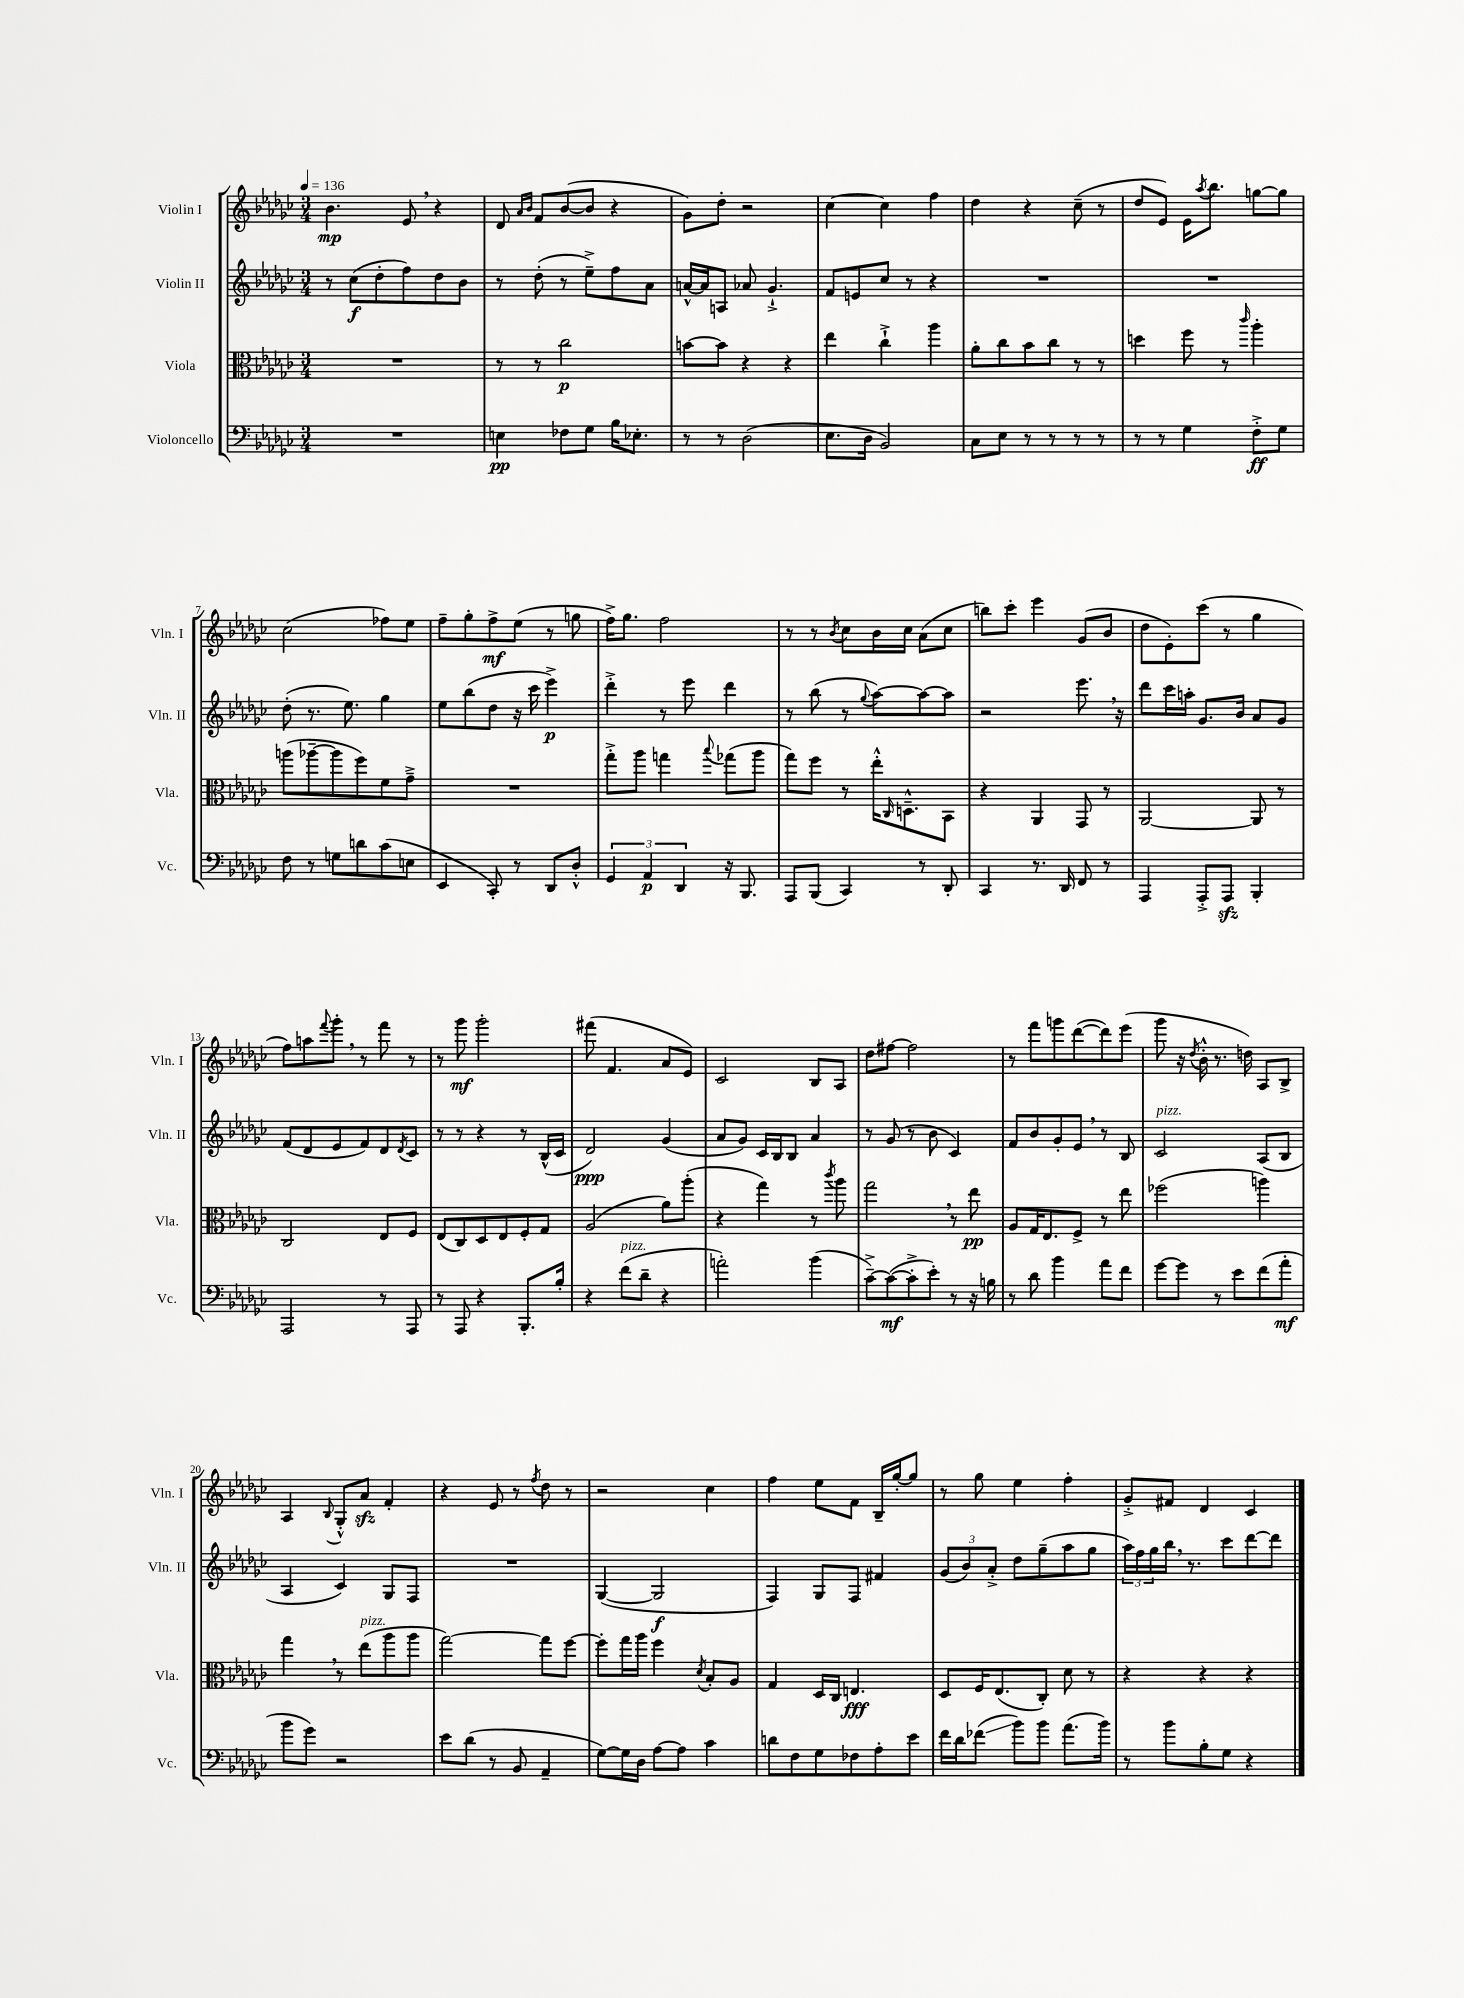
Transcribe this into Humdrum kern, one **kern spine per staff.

**kern	**kern	**kern	**kern
*staff4	*staff3	*staff2	*staff1
*clefF4	*clefC3	*clefG2	*clefG2
*k[b-e-a-d-g-c-]	*k[b-e-a-d-g-c-]	*k[b-e-a-d-g-c-]	*k[b-e-a-d-g-c-]
*M3/4	*M3/4	*M3/4	*M3/4
*MM136	*MM136	*MM136	*MM136
2.r	2.r	8r	4.b-
.	.	(8cc-	.
.	.	8dd-'	.
.	.	8ff)	8e-
.	.	8dd-	4r
.	.	8b-	.
=	=	=	=
4E	8r	8r	8d-
.	.	.	16qqa-
.	.	.	16qqb-
.	8r	(8dd-'	8f
8F-	2cc-	8r	([8b-
8G-	.	8ee-~^)	8b-]
16B-	.	8ff	4r
8.E-'	.	.	.
.	.	8a-	.
=	=	=	=
8r	[8b	[16a^^	8g-)
.	.	16a]	.
8r	8b]	8A	8dd-'
(2D-	4r	8a-	2r
.	.	4.g-`^	.
.	4r	.	.
=	=	=	=
8.E-	4ee-	8f	[4cc-
.	.	8e	.
16D-	.	.	.
2BB-)	4cc-`^	8cc-	4cc-]
.	.	8r	.
.	4aa-	4r	4ff
=	=	=	=
8C-	8a-'	2.r	4dd-
8E-	8cc-	.	.
8r	8b-	.	4r
8r	8cc-	.	.
8r	8r	.	(8cc-~
8r	8r	.	8r
=	=	=	=
8r	4dd	2.r	8dd-
8r	.	.	8e-)
4G-	8ff	.	16e-
.	.	.	8qaa-
.	.	.	8.bb-
.	8r	.	.
.	16qqccc-	.	.
8F'^	4aa-'	.	[8gg
8G-	.	.	8gg]
=	=	=	=
8F	(8aa	(8dd-'	(2cc-
8r	[8aa-~	8.r	.
8G	8aa-]	.	.
.	.	8.ee-)	.
8d	8ff)	.	.
(8c-	8f	4gg-	8ff-)
8E	8g-~^	.	8ee-
=	=	=	=
4EE-	2.r	8ee-	8ff~
.	.	(8bb-	8gg-'
8CC-')	.	8dd-	8ff^
8r	.	16r	(8ee-
.	.	16ccc-	.
8DD-	.	4eee-^)	8r
8D-'^^	.	.	8gg
=	=	=	=
6GG-	8gg-'^	4ddd-'^	16ff^)
.	.	.	8.gg-
.	8aa-	.	.
6AA-	.	.	.
.	4gg	8r	2ff
6DD-	.	.	.
.	.	8eee-	.
.	8qqbb-	.	.
16r	(8gg-	4ddd-	.
8.BBB-	.	.	.
.	8aa-	.	.
=	=	=	=
8AAA-	8gg-)	8r	8r
(8BBB-	8ff	(8bb-	8r
.	.	.	8qb-
4CC-)	8r	8r	8cc-
.	.	8qqgg-	.
.	16ee-'^^	[8aa-)	16b-
.	16qqC-	.	.
.	8.D~^^	.	16cc-
8r	.	8aa-_	(8a-
8DD-'	8BB-	8aa-]	8cc-
=	=	=	=
4CC-	4r	2r	8bb)
.	.	.	8ccc-'
8.r	4AA-	.	4eee-
16DD-	.	.	.
8FF	8GG-	8.eee-	(8g-
8r	8r	.	8b-
.	.	16r	.
=	=	=	=
4AAA-	[2AA-	8ddd-	8dd-
.	.	16ccc-	8e-')
.	.	16aa'	.
8AAA-'^	.	8.g-	(8ccc-
8AAA-	.	.	8r
.	.	16b-	.
4BBB-'	8AA-]	8a-	4gg-
.	8r	8g-	.
=	=	=	=
2AAA-	2C-	(8f	8ff)
.	.	8d-	8aa
.	.	.	8qqfff
.	.	8e-	8ggg-'
.	.	8f)	8r
8r	8E-	8d-	8fff
.	.	8qd-	.
8AAA-	8F	8c-	8r
=	=	=	=
8r	(8E-	8r	8r
8AAA-	8C-)	8r	8ggg-
4r	8D-	4r	2ggg-'
.	8E-	.	.
8.BBB-'	8F'	8r	.
.	8G-	(16B-^^	.
16B-'	.	16c-	.
=	=	=	=
4r	(2A-	2d-)	(8fff#
.	.	.	4.f
(8f	.	.	.
8d-~	.	.	.
4r	8a-)	(4g-	8a-
.	(8aa-'	.	8e-)
=	=	=	=
2a')	4r	8a-	2c-
.	.	8g-)	.
.	4gg-)	16c-	.
.	.	16B-	.
.	.	8B-	.
(4b-	8r	4a-	8B-
.	8qccc-	.	.
.	8aa-	.	8A-
=	=	=	=
[8c-~^)	2gg-	8r	8dd-
(8c-_	.	(8g-	[8ff#
8c-'^]	.	8r	2ff#]
8e-')	.	8b-	.
8r	8r	4c-)	.
16r	8ee-	.	.
16B	.	.	.
=	=	=	=
8r	8A-	8f	8r
8d-	16G-	8b-	8fff
.	8.E-	.	.
4b-	.	8g-'	8ggg
.	8F^	8e-	([8ddd-
8a-	8r	8r	8ddd-])
8f	8ee-	8B-	(8eee-
=	=	=	=
[8g-	(2ff-	2c-	8ggg-
8g-]	.	.	16r
.	.	.	8qdd-
.	.	.	16b-'^^
8r	.	.	8.r
8e-	.	.	.
.	.	.	16dd)
(8f	4aa)	(8A-	8A-
8a-'	.	8B-	8B-^
=	=	=	=
8b-	4gg-	4A-	4A-
8g-)	.	.	.
.	.	.	8qqB-
2r	8r	4c-)	8G-'^^
.	(8ee-	.	8a-
.	8aa-	8G-	4f'
.	8aa-	8F	.
=	=	=	=
8e-	[2gg-)	2.r	4r
(8d-	.	.	.
8r	.	.	8e-
8BB-	.	.	8r
.	.	.	8qff
4AA-~	8gg-]	.	8dd-
.	[8ff	.	8r
=	=	=	=
[8G-)	8ff']	([4G-	2r
16G-]	16gg-	.	.
16D-	16aa-	.	.
[8A-	4ff	2G-]	.
8A-]	.	.	.
.	8qd-	.	.
4c-	8B-'	.	4cc-
.	8A-	.	.
=	=	=	=
8d	4G-	4F)	4ff
8F	.	.	.
8G-	16D-	8G-	8ee-
.	16C-	.	.
8F-	4.E	8F	8f
8A-'	.	4f#	16B-~
.	.	.	[16gg-'
8e-	.	.	8gg-]
=	=	=	=
16f	8D-	(12g-	8r
16d-	.	.	.
.	.	12b-)	.
(8f-	16F	.	8gg-
.	.	12a-'^	.
.	(8.E-	.	.
8b-)	.	8dd-	4ee-
8b-	8C-')	(8gg-~	.
(8.a-	8d-	8aa-	4ff'
.	8r	8gg-	.
16b-)	.	.	.
=	=	=	=
8r	4r	24aa-)	8g-'^
.	.	24ff	.
.	.	24gg-	.
8b-	.	16bb-	8f#
.	.	8.r	.
8B-'	4r	.	4d-
8G-	.	8ccc-	.
4r	4r	[8ddd-	4c-
.	.	8ddd-]	.
==	==	==	==
*-	*-	*-	*-
